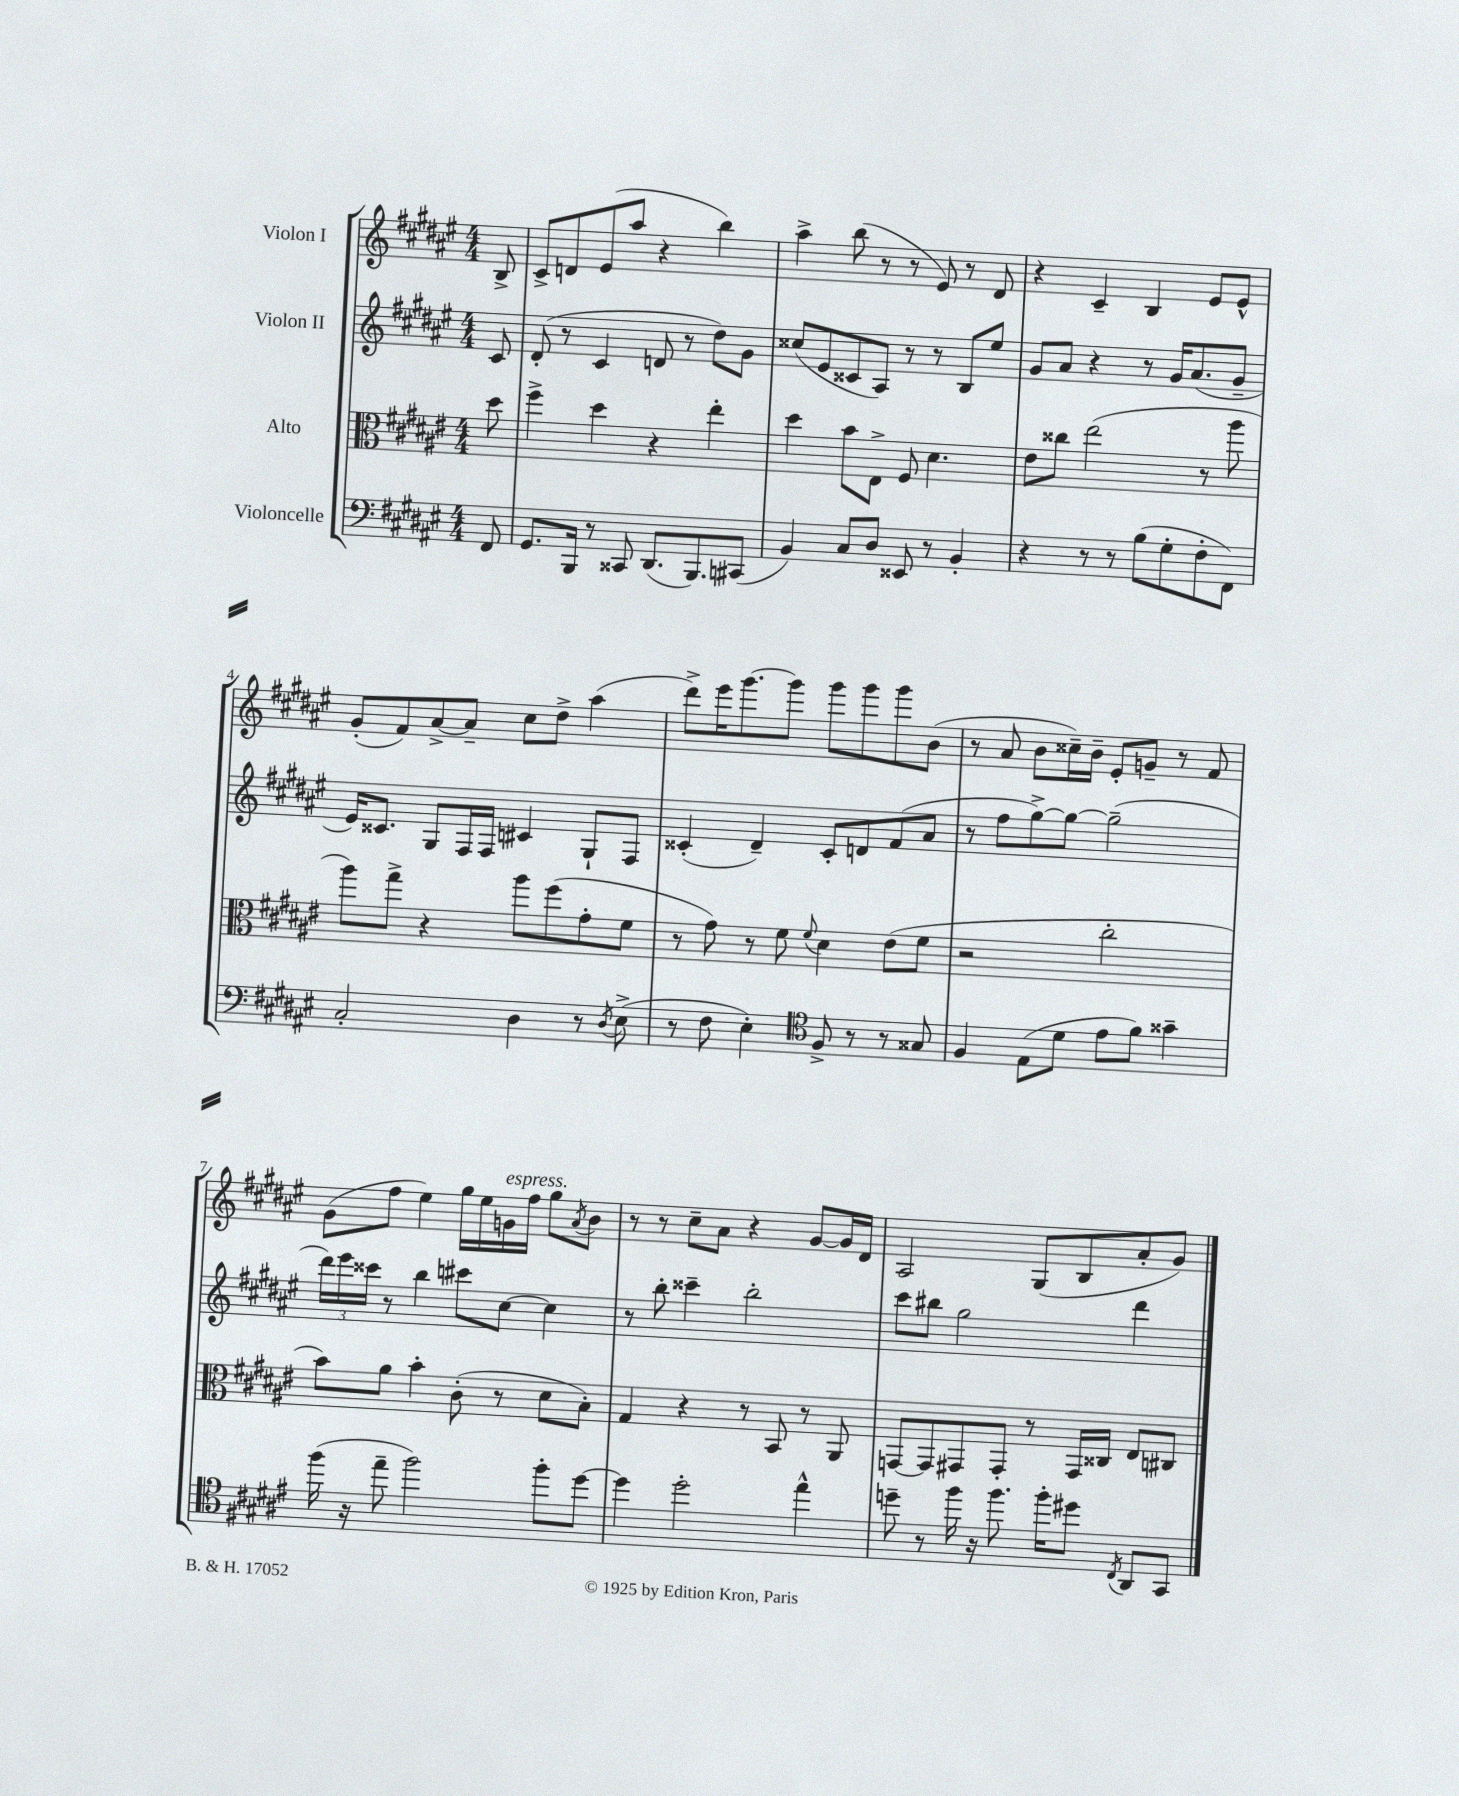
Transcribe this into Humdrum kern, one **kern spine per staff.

**kern	**kern	**kern	**kern
*staff4	*staff3	*staff2	*staff1
*clefF4	*clefC3	*clefG2	*clefG2
*k[f#c#g#d#a#e#]	*k[f#c#g#d#a#e#]	*k[f#c#g#d#a#e#]	*k[f#c#g#d#a#e#]
*M4/4	*M4/4	*M4/4	*M4/4
8FF#/	8dd#\	8c#/	8B^/
=	=	=	=
8.GG#/L	4ff#^\	(8d#'/	8c#^/L
.	.	8r	8d/
16BBB/Jk	.	.	.
8r	4dd#\	4c#/	(8e#/
8CC##/	.	.	8aa#/J
(8.DD#/L	4r	8d/	4r
.	.	8r	.
8.BBB/)	.	.	.
.	4ee#'\	8dd#\L)	4bb\)
(8CC#/J	.	8g#\J	.
=	=	=	=
4BB/)	4dd#\	(8cc##/L	4aa#^\
.	.	8e#/	.
8C#/L	8b\L	8c##/	(8bb\
8D#/J	8E#^\J	8A#/J)	8r
8EE##/	8F#/	8r	8r
8r	4.d#\	8r	8e#/)
4BB'/	.	8B/L	8r
.	.	8ee#/J	8d#/
=	=	=	=
4r	8e#\L	8g#/L	4r
.	8cc##\J	8a#/J	.
8r	(2ee#\	4r	4c#~/
8r	.	.	.
(8B\L	.	8r	4B/
8G#'\	.	16g#/LK	.
.	.	(8.a#/	.
8F#'\	8r	.	8e#/L
8FF#\J)	8aa#\	8g#~/J	8e#^^/J
=	=	=	=
2C#'/	8aa#\L)	16e#/LK)	(8g#'/L
.	.	8.c##/J	.
.	8gg#^\J	.	8f#/)
.	4r	8G#/L	[8a#^/
.	.	16F#/L	8a#~/]J
.	.	16F#/JJ	.
4D#\	8aa#\L	4c#/	8cc#\L
.	(8ff#\	.	8dd#^\J
8r	8g#'\	8G#`/L	(4aa#\
8qD#/	.	.	.
(8E#^\	8f#\J	8F#/J	.
=	=	=	=
8r	8r	(4c##'/	8ddd#^\L)
8F#\	8g#\)	.	16eee#\K
.	.	.	[8.ggg#\
4E#'\)	8r	4d#~/)	.
.	8f#\	.	8ggg#\]J
*clefC4	*	*	*
.	8qqf#/	.	.
8F#^/	4d#\	8c##'/L	8ggg#\L
8r	.	8d/	8ggg#\
8r	(8e#\L	(8f#/	8ggg#\
8G##/	8f#\J	8a#/J	(8b\J
=	=	=	=
4F#/	2r	8r	8r
.	.	8ff#\L	8a#/
(8E#\L	.	[8gg#^\)	8b\L
8d#\J	.	8gg#\_J	16cc##~\L)
.	.	.	16b~\JJ
8e#\L	2cc#'\	(2gg#~\]	8e#'/L
8f#\J)	.	.	8g~/J
4g##~\	.	.	8r
.	.	.	8f#/
=	=	=	=
(16ff#\	8b\L)	24ddd#\LL)	(8g#\L
.	.	24eee#\	.
16r	.	.	.
.	.	24ccc##\JJ	.
8ee#~\	8a#\J	8r	8ff#\J
2ff#\)	4b'\	4bb\	4ee#\)
.	(8c#'\	8ccc#\L	16gg#\LL
.	.	.	16ee#\
.	8r	[8cc#\J	16g\
.	.	.	16ff#\JJ
8ff#'\L	8d#\L	4cc#\]	8gg#\L
.	.	.	8qa#/
[8dd#\J	8B'\J)	.	8b\J
=	=	=	=
4dd#\]	4G#/	8r	8r
.	.	8bb'\	8r
2dd#'\	4r	4ccc##~\	8cc#~\L
.	.	.	8a#\J
.	8r	2bb'\	4r
.	8BB/	.	.
4ee#^^\	8r	.	[8g#/L
.	8AA#/	.	16g#/]L
.	.	.	16d#/JJ
=	=	=	=
8dd~\	[8GG/L	8ccc#\L	2A#/
8r	8GG/]	8bb#\J	.
16ff#\	8GG#/	2gg#\	.
16r	.	.	.
8.ff#\	8GG#'/J	.	.
.	8r	.	(8G#/L
16ff#'\LK	.	.	.
8dd#\J	16GG#/LL	.	8B/
.	16C##/JJ	.	.
8qC#/	.	.	.
8AA#/L	8E#/L	4ddd#\	8a#'/
8GG#/J	8C#/J	.	8g#/J)
==	==	==	==
*-	*-	*-	*-
